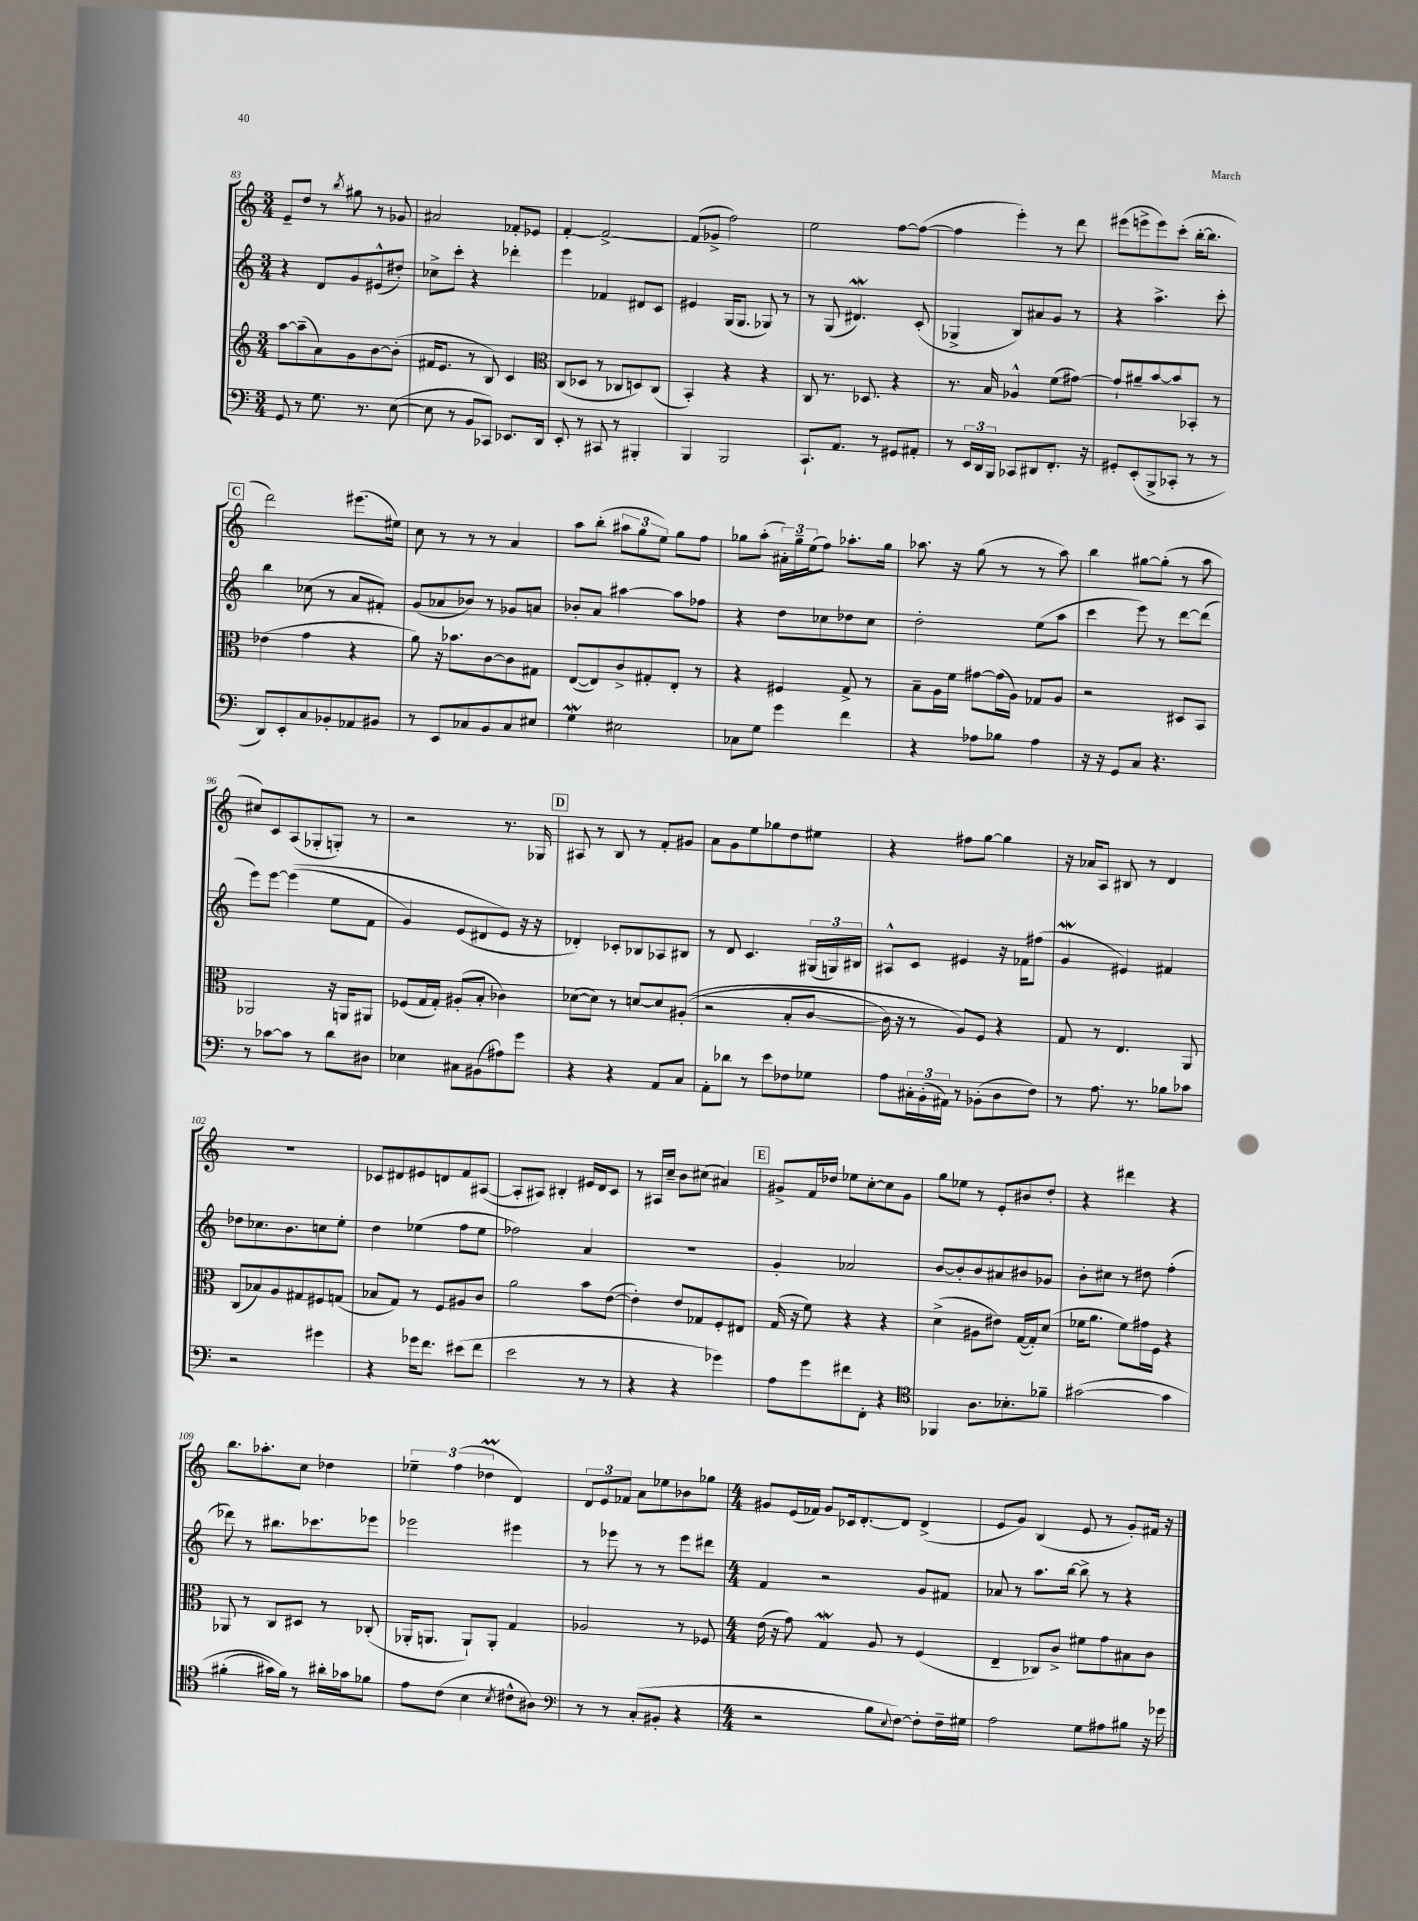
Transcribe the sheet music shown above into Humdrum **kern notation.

**kern	**kern	**kern	**kern
*staff4	*staff3	*staff2	*staff1
*clefF4	*clefG2	*clefG2	*clefG2
*k[]	*k[]	*k[]	*k[]
*M3/4	*M3/4	*M3/4	*M3/4
8GG	[8aa	4r	8e~
8r	(8aa~]	.	8dd
8.G	8a)	8d	8r
.	.	.	8qbb
.	8g	8g	8gg#
8.r	.	.	.
.	[8b	(8e#^^	8r
([8E	(8b']	8dd#')	8g-
=	=	=	=
8E]	16f#	8cc-^	2a#
.	8.e	.	.
8r	.	8ccc'	.
8BB	8r	4r	.
8CC-)	8B)	.	.
8.EE-	4c	4ddd-'	8f-'
.	.	.	8e-
16DD	.	.	.
=	=	=	=
*	*clefC3	*	*
8EE'	(8C	4eee	[4f'
8r	8D-	.	.
8CC#	8r	4f-	2f^_
8r	8C-	.	.
4BBB#'	8D)	8d#	.
.	(8C-	8c	.
=	=	=	=
4BBB	4BB')	4e#	(8f]
.	.	.	8g-^
2BBB	4r	(16G	2ff)
.	.	8.G	.
.	4r	8G-)	.
.	.	8r	.
=	=	=	=
8.CC`	8C	8r	2ee
.	8.r	(8G	.
8.AA	.	.	.
.	.	4.d#)	.
.	8.D-	.	.
8r	.	.	.
8GG#	4r	.	[8ff
8AA#'	.	(8c'	(8ff_
=	=	=	=
8r	8.r	4G-^	4ff]
24EE	.	.	.
24DD	.	.	.
.	16B	.	.
24BBB	.	.	.
8CC-	4A-^^	8B)	4eee')
8DD#	.	8a#	.
8.FF'	(8f	8g	8r
.	[8g#)	8r	8ddd
16r	.	.	.
=	=	=	=
8GG#'	8g#`]	4r	(8eee#
(8EE'	8a#~	.	8eee^
8BBB^	[8b	4.aa^	8eee)
8CC-'	8b]	.	(8ccc'
8r	8BB-'	.	[16bb'
.	.	.	8.bb]
8r	8r	8ccc'	.
=	=	=	=
8DD)	(4e-	4bb	2ddd)
8EE'	.	.	.
8C	4g	(8cc-	.
8BB-'	.	8r	.
8AA-	4r	8a	(8.eee#
8BB#	.	8f#')	.
.	.	.	16ee#)
=	=	=	=
8r	8a)	(8g	8cc
8EE	16r	8a-	8r
.	8.b-	.	.
8C-	.	8b-)	8r
8BB	[8c	8r	8r
8C-	8c]	8g-	4a
8E#	8G#	8a	.
=	=	=	=
4G	([8E	8b-'	8aa
.	8E])	8a	(8bb'
2E#	8c^	[4aa#	12aa#
.	.	.	12gg
.	8G#'	.	.
.	.	.	12ee)
.	8E'	8aa#]	8gg
.	8r	8ff-	8ff
=	=	=	=
8C-	4r	4r	8gg-
8G	.	.	(8aa'
4g	4F#	8dd	24a#')
.	.	.	24gg-~
.	.	.	(24ee
.	.	8cc-	8ff)
4f	8G^	8dd-	8.aa-'
.	8r	8cc-	.
.	.	.	16gg-
=	=	=	=
4r	8B~	2dd'	8.aa-
.	16A	.	.
.	16f	.	16r
8A-	[8g#	.	(8gg
8B-	(16g#]	.	8r
.	16A)	.	.
4A-	8G-	(8ee	8r
.	8A	8aa	8aa-)
=	=	=	=
16r	2r	4ccc	4bb
16r	.	.	.
8GG	.	.	.
8C	.	8eee)	[8gg#
4.r	.	8r	(8gg#']
.	8D#	[8ddd	8r
.	8BB	(8ddd]	8aa
=	=	=	=
8r	2AA-	8eee)	8cc#)
[8c-	.	[8eee	8c
8c-]	.	&((4eee]	(8A
8r	.	.	8G-'
8d	16r	8ee	8G')
.	16AA	.	.
8D#	8AA#	8f	8r
=	=	=	=
4E-	(8F-	4g)	2r
.	16G	.	.
.	16G')	.	.
8C#	(8A#'	(8e	.
(8BB#	8B'	8d#	.
8A#)	4c-)	8e&)	8.r
8g	.	16r	.
.	.	16r	16G-
=	=	=	=
4r	([8d-	4d-')	8A#
.	8d-])	.	8r
4r	8r	8c-'	8B
.	[8d	8B-	8r
8AA	8d]	8A-	8f'
8C	&((8A#'	8B#	8g#
=	=	=	=
8AA'	2r	8r	8a
8d-	.	8d	8g
8r	.	4.c	8ee
8e	.	.	8gg-
8F-	8B'	.	8dd
8G-	[8c	(24G#	8ee#
.	.	24G)	.
.	.	24B#	.
=	=	=	=
8A	16c])	8A#^^	4r
.	16r	.	.
24C#'	8r	8c	.
(24BB'	.	.	.
24AA#)	.	.	.
8r	8A&)	4e#	8ff#
(8BB-'	8F	.	[8gg
8D	4r	16r	4gg]
.	.	16f-	.
8F)	.	(8ff#	.
=	=	=	=
8r	8G	4g	16r
.	.	.	16a-
8.A	8r	.	8A
.	4.E	4e#)	8B#
8.r	.	.	.
.	.	.	8r
8B-	.	4f#	4d
8c-	8AA	.	.
=	=	=	=
2r	(8C	8dd-	2.r
.	8B-)	8.cc-	.
.	8A	.	.
.	.	8.b	.
.	8G#	.	.
4g#	8F#	8cc	.
.	(8G	8ee'	.
=	=	=	=
4r	8B-	4dd	8c-
.	8G)	.	8d#
16g-	8r	(4ee-	8e#
8.f	.	.	.
.	8F	.	8d
(8e#	8A#	8ff	8f
8f	8c	8ee-	([8A#
=	=	=	=
2e	2a	2ff-)	8A#']
.	.	.	8A#)
.	.	.	4B#'
8r	8b	4a	16e#
.	.	.	16d
8r	([8e	.	8c
=	=	=	=
4r	4e'])	2.r	8r
.	.	.	16A#
.	.	.	16cc~
4r	8e	.	8b
.	8G-	.	(8cc#
4g-)	8F'	.	4a#)
.	8E#	.	.
=	=	=	=
8A	(16G	4g'	8g#^
.	16r	.	.
8g	8f)	.	16f
.	.	.	16dd-
8f#	4r	2a-	8ee-
8FF'	.	.	[8cc'
4r	4r	.	8cc]
.	.	.	8g#
=	=	=	=
*clefC4	*	*	*
4FF-	(4d^	[8b	8gg
.	.	8b']	8ee-
8.A	8A#	8b	8r
.	8e#)	8a#	8e'
8.B-'	.	.	.
.	([16G	8b#	8b#
.	16G'])	.	.
8f-~	(8d	8g-	8dd'
=	=	=	=
&([2g#	16f-	8b'	4r
.	8.a	.	.
.	.	8cc#	.
.	8f-)	8r	4ddd#
.	16g#	8dd#	.
.	16F	.	.
4g#]	4r	(4ff'	4r
=	=	=	=
(4f#'	8AA-	8ddd-)	8.bb
.	8r	8r	.
.	.	.	8.aa-'
16g#)	8C	8.bb#	.
16f#&)	.	.	.
8r	8D#	.	8cc
.	.	8.ccc-	.
16a#'	8r	.	4dd-
16g-	.	.	.
8f-	(8C-'	8eee-	.
=	=	=	=
8e	16AA-'	2eee-	6ee-~
.	8.AA	.	.
(8c	.	.	.
.	.	.	(6ff
4B	8AA`)	.	.
.	.	.	6dd-
.	8AA'	.	.
8qB	.	.	.
8c#^^	4G	4eee#	4d)
8A#)	.	.	.
=	=	=	=
*clefF4	*	*	*
8r	2A-	8r	12d
.	.	.	12e
8r	.	8eee-	.
.	.	.	12f-
(8C'	.	8r	8a
8BB#'	.	8r	8ee-
4r	8r	8eee-	8b-
.	8F-	8ddd#	8gg-
=	=	=	=
*M4/4	*M4/4	*M4/4	*M4/4
2r	(16e	4f	8g#
.	16r	.	.
.	8g)	.	(16e
.	.	.	16f-)
.	4G	2r	8g#
.	.	.	16c-
.	.	.	[8.d'
8B	8A	.	.
8qqE	.	.	.
[8F)	8r	.	8d]
8F']	(4F	8g	(4d^
16F~	.	8f#	.
16G#	.	.	.
=	=	=	=
2A	4E~	8a-	8e
.	.	8r	8g)
.	8C-)	8.aa	(4B
.	8c^	.	.
.	.	[16bb	.
8G	8f#	8bb^]	8e
8A#	8g	8r	8r
8B#	8B#	4r	8g')
16r	8c	.	16f#
16g-	.	.	16r
==	==	==	==
*-	*-	*-	*-
